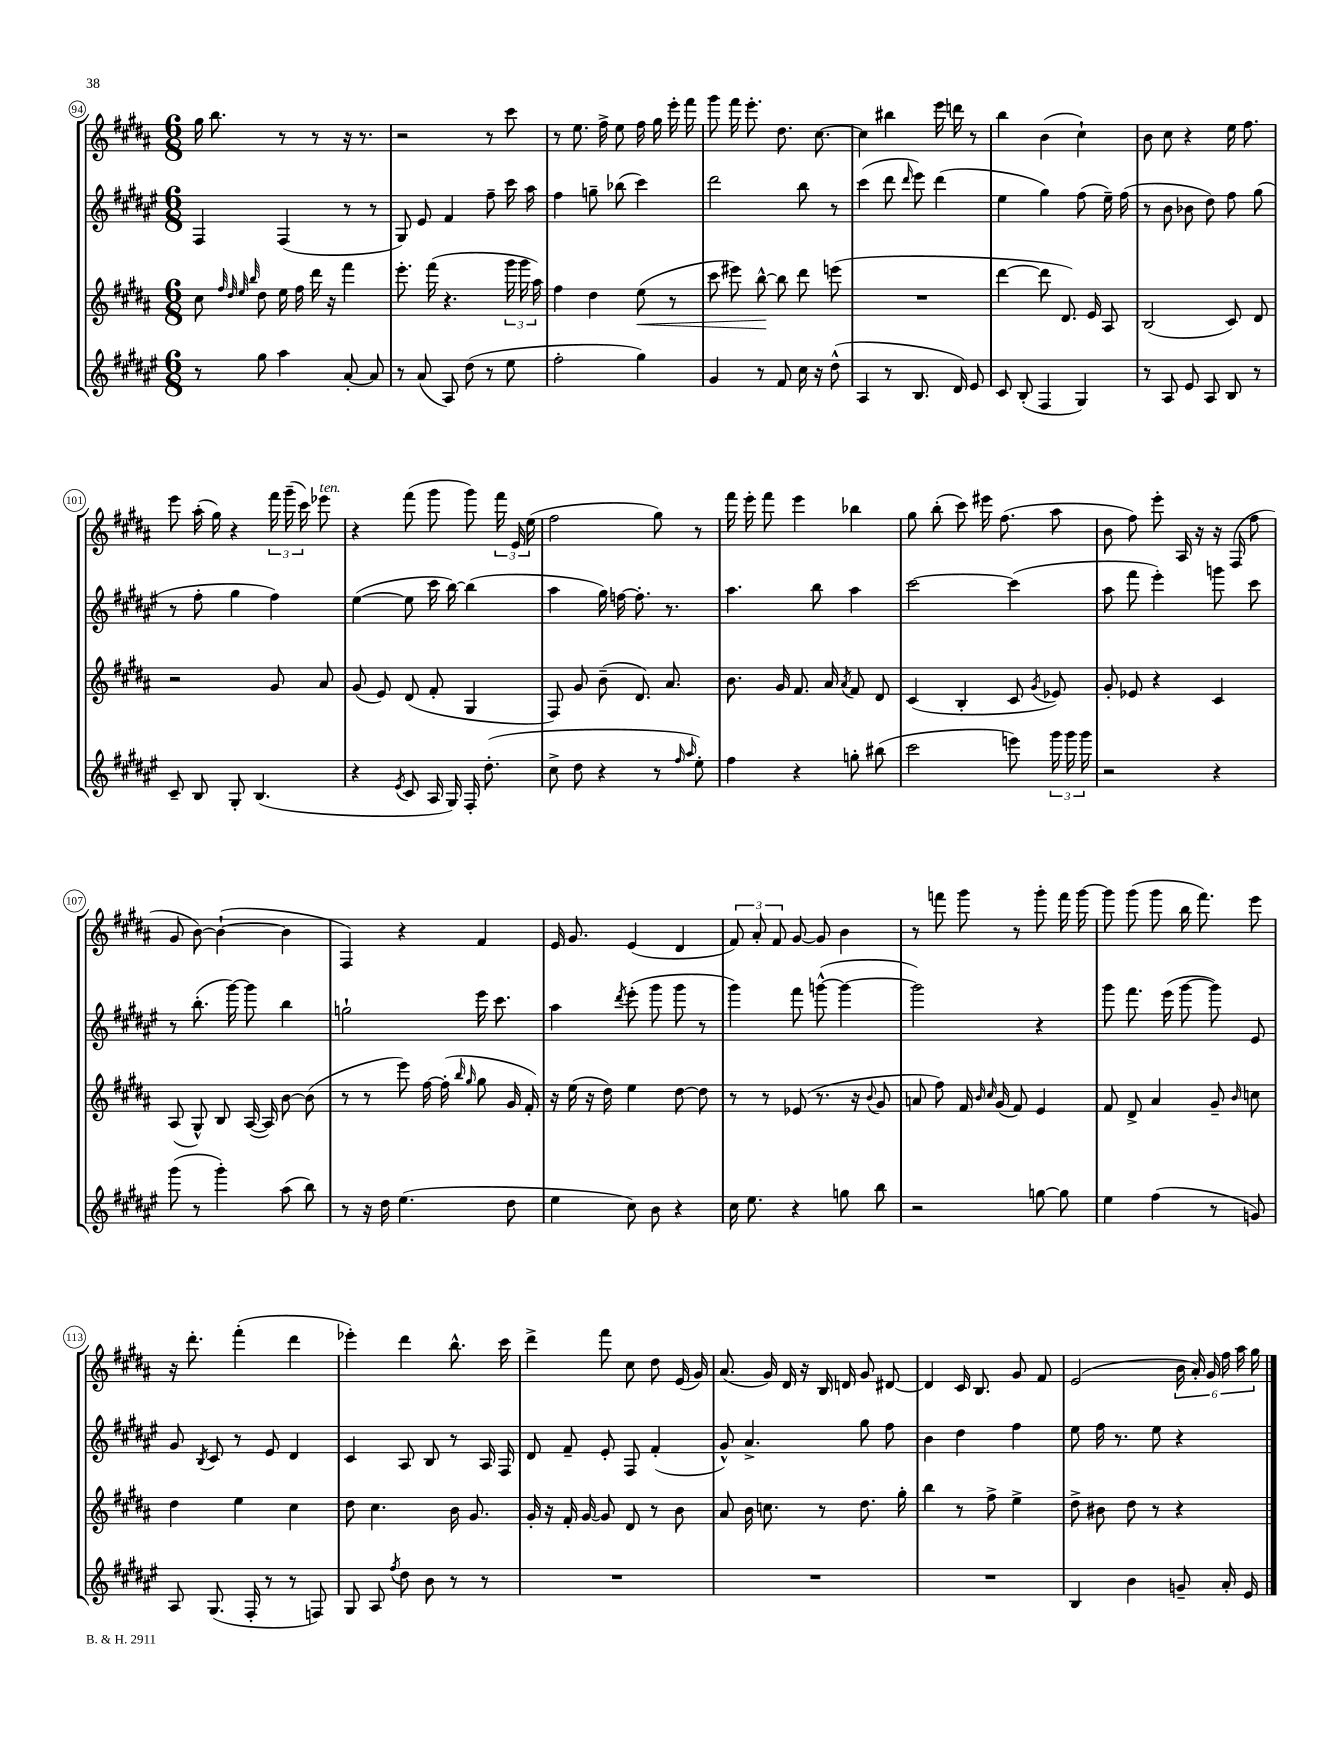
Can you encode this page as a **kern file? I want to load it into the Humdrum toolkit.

**kern	**kern	**dynam	**kern	**kern
*part4	*part3	*part3	*part2	*part1
*staff4	*staff3	*staff3	*staff2	*staff1
*clefG2	*clefG2	*	*clefG2	*clefG2
*k[f#c#g#d#a#e#]	*k[f#c#g#d#a#]	*	*k[f#c#g#d#a#e#]	*k[f#c#g#d#a#]
*M6/8	*M6/8	*	*M6/8	*M6/8
=94	=94	=94	=94	=94
8r	8cc#\	.	4F#/	16gg#\
.	.	.	.	8.bb\
.	32qqff#/	.	.	.
.	32qqdd#/	.	.	.
.	32qqee/	.	.	.
.	32qqbb/	.	.	.
8gg#\	8dd#\	.	.	.
4aa#\	16ee\	.	(4F#/	8r
.	16ff#\	.	.	.
.	16ddd#\	.	.	8r
.	16r	.	.	.
[8a#'/	4fff#\	.	8r	16r
.	.	.	.	8.r
8a#/]	.	.	8r	.
=95	=95	=95	=95	=95
8r	8.eee'\	.	8G#/)	2r
(8a#/	.	.	8e#/	.
.	(16fff#\	.	.	.
8A#/)	4.r	.	4f#/	.
(8dd#\	.	.	.	.
8r	.	.	8ff#~\	8r
8ee#\	24ggg#\	.	16ccc#\	8ccc#\
.	24ggg#\	.	.	.
.	.	.	16aa#\	.
.	24aa#\)	.	.	.
=96	=96	=96	=96	=96
2ff#'\	4ff#\	.	4ff#\	8r
.	.	.	.	8.ee\
.	4dd#\	.	8ggn~\	.
.	.	.	.	16ff#^\
.	.	.	(8bb-X\	8ee\
!	!	!LO:HP:b	!	!
4gg#\)	(8ee\	<	4ccc#\)	16ff#\
.	.	.	.	16gg#\
.	8r	.	.	16eee'\
.	.	.	.	16fff#\
=97	=97	=97	=97	=97
4g#/	8ccc#\	.	2ddd#\	8ggg#\
.	8eee#X\)	.	.	16fff#\
.	.	.	.	8.eee'\
8r	[8bb^^\	.	.	.
8f#/	8bb\]	[	.	8.dd#\
16cc#\	8ddd#\	.	8bb\	.
16r	.	.	.	[8.cc#\
(8dd#^^\	(8eeen\	.	8r	.
=98	=98	=98	=98	=98
4A#/	2.r	.	(4ccc#\	4cc#\]
8r	.	.	8ddd#\	4bb#X\
.	.	.	16qqddd#/	.
8.B/	.	.	8eee#\)	.
.	.	.	(4ddd#\	16eee\
16d#/)	.	.	.	16dddn\
8e#/	.	.	.	8r
=99	=99	=99	=99	=99
8c#/	[4ddd#\	.	4ee#\	4bb\
(8B'/	.	.	.	.
4F#/	8ddd#\]	.	4gg#\)	(4b\
.	8.d#/)	.	.	.
4G#/)	.	.	(8ff#\	4cc#`\)
.	16e/	.	.	.
.	8A#/	.	16ee#~\)	.
.	.	.	(16ff#\	.
=100	=100	=100	=100	=100
8r	(2B/	.	8r	8b\
8A#/	.	.	8b\	8cc#\
8e#/	.	.	8b-X\	4r
8A#/	.	.	8dd#\)	.
8B/	8c#/)	.	8ff#\	16ee\
.	.	.	.	8.ff#\
8r	8d#/	.	(8gg#\	.
!!LO:LB:g=z
=101	=101	=101	=101	=101
8c#~/	2r	.	8r	8eee\
8B/	.	.	8ff#'\	(16aa#'\
.	.	.	.	16gg#\)
8G#'/	.	.	4gg#\	4r
(4.B/	.	.	.	.
.	8g#/	.	4ff#\)	24fff#\
.	.	.	.	(24ggg#~\
.	.	.	.	24ccc#\)
!	!	!	!	!LO:TX:a:i:t=ten.
.	8a#/	.	.	8eee-X\
=102	=102	=102	=102	=102
4r	(8g#/	.	([4ee#\	4r
.	8e/)	.	.	.
8qe#/	.	.	.	.
8c#/	(8d#/	.	8ee#\]	(8fff#\
16A#/	8f#'/	.	16ccc#\	8ggg#\
16G#/)	.	.	[16bb\)	.
16F#'/	4G#/	.	(4bb\]	8ggg#\)
(8.dd#'\	.	.	.	.
.	.	.	.	24fff#\
.	.	.	.	24e/
.	.	.	.	(24ee\
=103	=103	=103	=103	=103
8cc#^\	8F#/)	.	4aa#\	2ff#\
8dd#\	8g#/	.	.	.
4r	(8b~\	.	16gg#\)	.
.	.	.	[16ffn\	.
.	8.d#/)	.	8.ff'\]	.
8r	.	.	.	8gg#\)
.	8.a#/	.	8.r	.
16qqff#/	.	.	.	.
16qqaa#/	.	.	.	.
8ee#'\)	.	.	.	8r
=104	=104	=104	=104	=104
4ff#\	8.b\	.	4.aa#\	16fff#\
.	.	.	.	16eee'\
.	.	.	.	8fff#\
.	16g#/	.	.	.
4r	8.f#/	.	.	4eee\
.	.	.	8bb\	.
.	16a#/	.	.	.
.	8qa#/	.	.	.
8ggn'\	8f#/	.	4aa#\	4bb-X\
(8bb#X\	8d#/	.	.	.
=105	=105	=105	=105	=105
2ccc#\	(4c#/	.	[2ccc#\	8gg#\
.	.	.	.	(8bb'\
.	4B'/	.	.	8ccc#\)
.	.	.	.	16eee#X\
.	.	.	.	(8.ff#\
8eeen\)	8c#/	.	(4ccc#\]	.
.	8qg#/	.	.	.
24ggg#\	8e-X/)	.	.	8aa#\
24ggg#\	.	.	.	.
24ggg#\	.	.	.	.
=106	=106	=106	=106	=106
2r	8g#'/	.	8aa#\	8b\
.	8e-X/	.	8fff#\	8ff#\)
.	4r	.	4eee#'\)	8eee'\
.	.	.	.	16A#/
.	.	.	.	16r
4r	4c#/	.	8gggn\	16r
.	.	.	.	(16F#/
.	.	.	8ccc#\	8ff#\
!!LO:LB:g=z
=107	=107	=107	=107	=107
(8ggg#\	(8A#/	.	8r	8g#/
8r	8G#^^/)	.	(8.bb'\	[8b\)
4ggg#'\)	8B/	.	.	(4b`\_
.	.	.	[16ggg#\)	.
.	([16A#/	.	8ggg#\]	.
.	16A#/])	.	.	.
(8aa#\	[8b\	.	4bb\	4b\]
8bb\)	(8b\]	.	.	.
=108	=108	=108	=108	=108
8r	8r	.	2ggn`\	4F#/)
16r	8r	.	.	.
16dd#\	.	.	.	.
(4.ee#\	8eee\)	.	.	4r
.	[16ff#\	.	.	.
.	(16ff#'\]	.	.	.
.	16qqbb/	.	.	.
.	16qqgg#/	.	.	.
.	8gg#\	.	16eee#\	4f#/
.	.	.	8.ccc#\	.
8dd#\	16g#/	.	.	.
.	16f#'/)	.	.	.
=109	=109	=109	=109	=109
4ee#\	16r	.	4aa#\	16e/
.	(16ee\	.	.	8.g#/
.	16r	.	.	.
.	16dd#\)	.	.	.
.	.	.	8qddd#/	.
8cc#\)	4ee\	.	(8eee#'\	(4e/
8b\	.	.	8ggg#\	.
4r	[8dd#\	.	8ggg#\	4d#/
.	8dd#\]	.	8r	.
=110	=110	=110	=110	=110
16cc#\	8r	.	4ggg#\)	12f#/)
8.ee#\	.	.	.	.
.	.	.	.	12a#'/
.	8r	.	.	.
.	.	.	.	12f#/
4r	(8e-X/	.	8fff#\	[8g#/
.	8.r	.	([8gggn^^\	8g#/]
8ggn\	.	.	4ggg\_	4b\
.	16r	.	.	.
.	8qqb/	.	.	.
8bb\	8g#/	.	.	.
=111	=111	=111	=111	=111
2r	8an/	.	2ggg\])	8r
.	8ff#\)	.	.	8fffn\
.	16f#/	.	.	8ggg#\
.	16qqb/	.	.	.
.	16qqcc#/	.	.	.
.	(16g#/	.	.	.
.	8f#/)	.	.	8r
[8ggn\	4e/	.	4r	8ggg#'\
8gg\]	.	.	.	16fff\
.	.	.	.	[16ggg#\
=112	=112	=112	=112	=112
4ee#\	8f#/	.	8ggg#\	8ggg#\]
.	8d#^/	.	8.fff#\	(8ggg#\
(4ff#\	4a#/	.	.	8ggg#\
.	.	.	(16eee#\	.
.	.	.	[8ggg#\	16bb\
.	.	.	.	8.fff#\)
8r	8g#~/	.	8ggg#\])	.
.	16qqb/	.	.	.
8gn/)	8ccn\	.	8e#/	8eee\
!!LO:LB:g=z
=113	=113	=113	=113	=113
8A#/	4dd#\	.	8g#/	16r
.	.	.	.	8.ddd#'\
.	.	.	8qB/	.
(8.G#/	.	.	8c#/	.
.	4ee\	.	8r	(4fff#'\
16F#'/	.	.	.	.
8r	.	.	8e#/	.
8r	4cc#\	.	4d#/	4ddd#\
8Fn/)	.	.	.	.
=114	=114	=114	=114	=114
8G#/	8dd#\	.	4c#/	4eee-X'\)
8A#/	4.cc#\	.	.	.
8qff#/	.	.	.	.
8dd#\	.	.	8A#/	4ddd#\
8b\	.	.	8B/	.
8r	16b\	.	8r	8.bb^^\
.	8.g#/	.	.	.
8r	.	.	16A#/	.
.	.	.	16F#/	16ccc#\
=115	=115	=115	=115	=115
2.r	16g#'/	.	8d#/	4ddd#^\
.	16r	.	.	.
.	16f#'/	.	8f#~/	.
.	[16g#/	.	.	.
.	8g#/]	.	8e#'/	8fff#\
.	8d#/	.	8F#/	8cc#\
.	8r	.	(4f#'/	8dd#\
.	8b\	.	.	(16e/
.	.	.	.	16g#/)
=116	=116	=116	=116	=116
2.r	8a#/	.	8g#^^/)	(8.a#/
.	16b\	.	4.a#^/	.
.	8.ccn\	.	.	16g#/)
.	.	.	.	16d#/
.	.	.	.	16r
.	8r	.	.	16B/
.	.	.	.	16dn/
.	8.dd#\	.	8gg#\	8g#/
.	.	.	8ff#\	[8d#X/
.	16gg#'\	.	.	.
=117	=117	=117	=117	=117
2.r	4bb\	.	4b\	4d#/]
.	8r	.	4dd#\	16c#/
.	.	.	.	8.B/
.	8ff#^\	.	.	.
.	4ee^\	.	4ff#\	8g#/
.	.	.	.	8f#/
=118	=118	=118	=118	=118
4B/	8dd#^\	.	8ee#\	(2e/
.	8b#X\	.	16ff#\	.
.	.	.	8.r	.
4b\	8dd#\	.	.	.
.	8r	.	8ee#\	.
8gn~/	4r	.	4r	24b\
.	.	.	.	24a#'/)
.	.	.	.	24g#/
16a#'/	.	.	.	24ff#\
.	.	.	.	24aa#\
16e#/	.	.	.	.
.	.	.	.	24gg#\
==	==	==	==	==
*-	*-	*-	*-	*-
